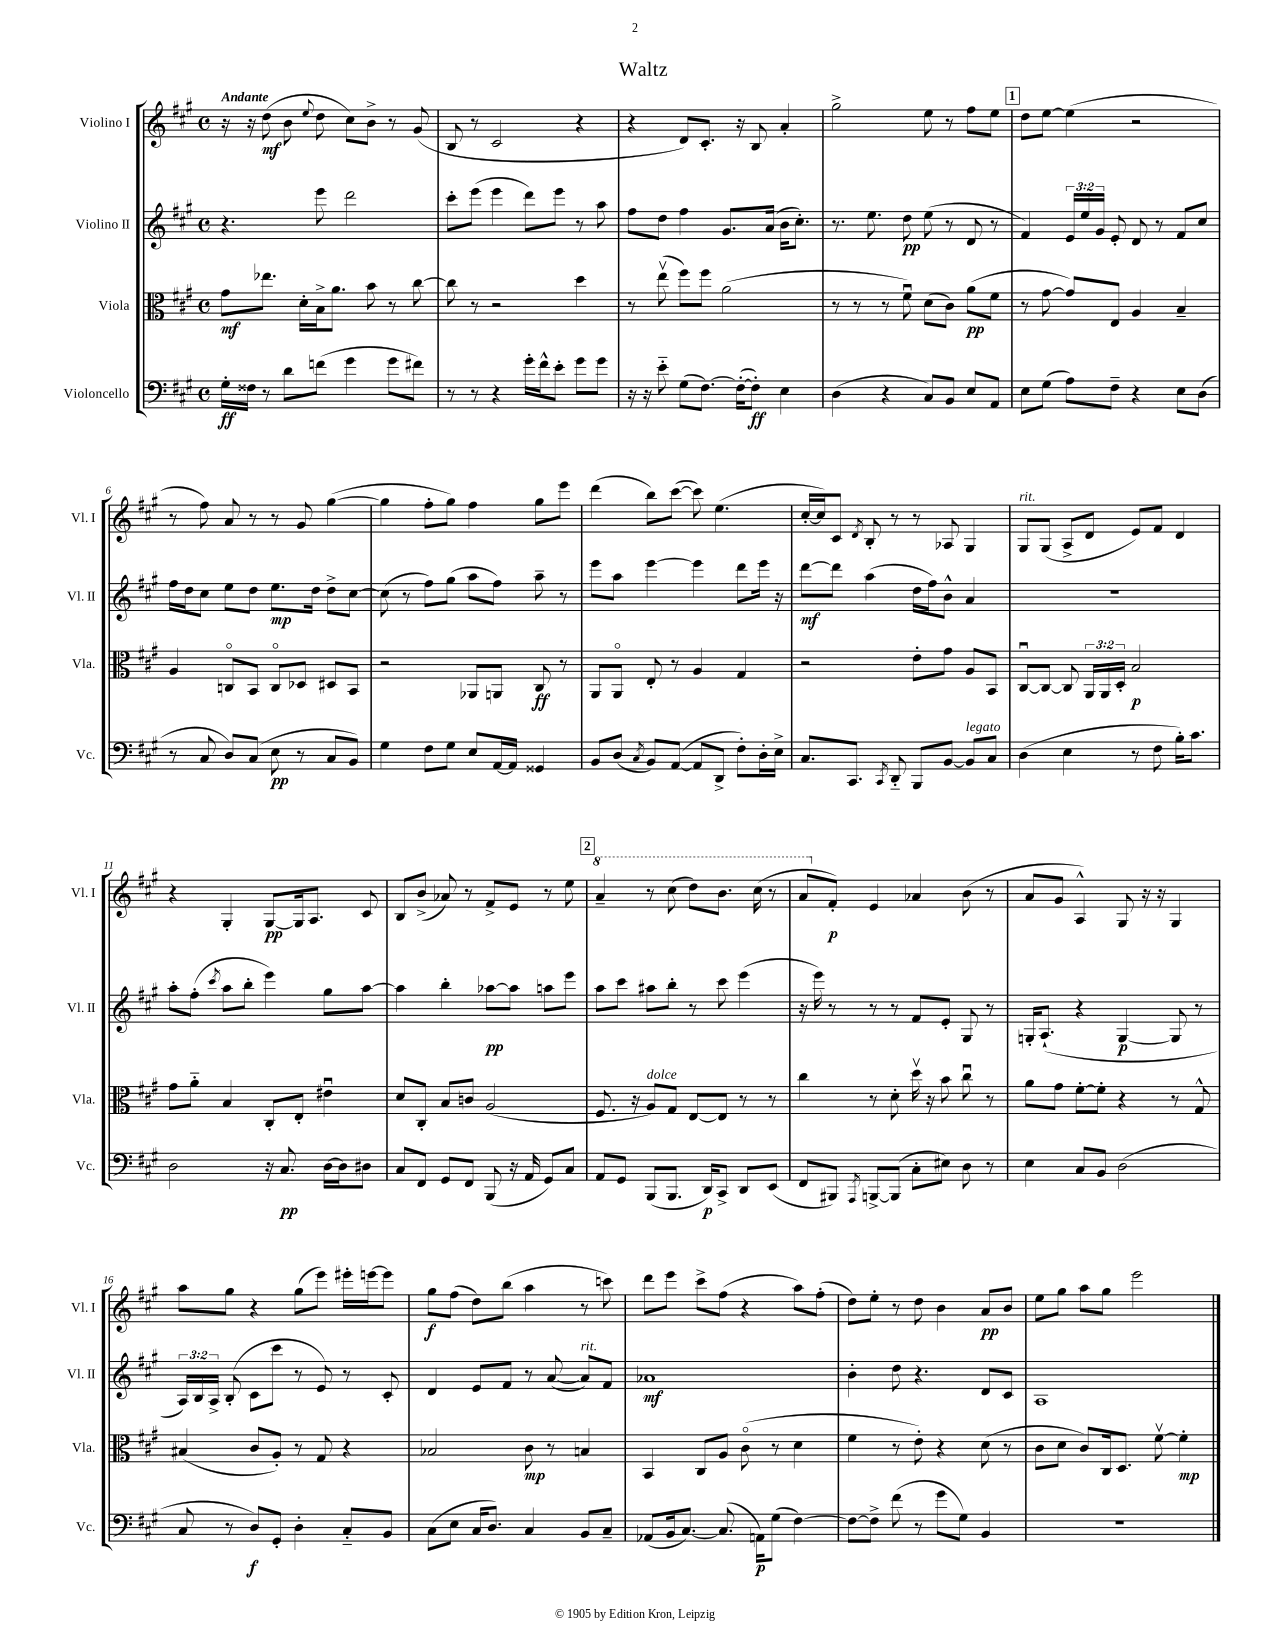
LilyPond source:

\header { title = "Waltz" }
<<
\new StaffGroup <<
\new Staff = "s0" \with { instrumentName = "Violino I" shortInstrumentName = "Vl. I" } {
    \clef treble \key a \major \defaultTimeSignature \time 4/4 \tempo "Andante"
    \autoBeamOff r16 r16 d''8\mf( b'8 \appoggiatura { e''8 } d''8 cis''8[) b'8]-> r8 gis'8( |
    b8 r8 cis'2 r4 |
    r4 d'8[) cis'8.]-. r16 b8 a'4-. |
    gis''2-> e''8 r8 fis''8[ e''8] |
    \mark \markup { \box "1" } d''8[ e''8]~ e''4( r2 |
    r8 fis''8) a'8 r8 r8 gis'8 gis''4~( |
    gis''4 fis''8[-. gis''8]) fis''4 gis''8[ e'''8] |
    d'''4( b''8[) cis'''8]~( cis'''8) e''4.( |
    cis''16[~-. cis''16) cis'8] \acciaccatura { d'8 } b8-. r8 r8 aes8 gis4 |
    gis8[^\markup { \italic "rit." } gis8]( a8[-> d'8] e'8[) fis'8] d'4 |
    r4 gis4-. gis8[~\pp gis16 a8.] cis'8 |
    b8[ b'8]->( aes'8) r8 fis'8[-> e'8] r8 e''8 |
    \mark \markup { \box "2" } \ottava #1 a''4-- r8 cis'''8( d'''8[) b''8.] cis'''16( r8 |
    a''8[ \ottava #0 fis'8]-.\p) e'4 aes'4 b'8( r8 |
    a'8[ gis'8] a4-^) gis8 r16 r16 gis4 |
    a''8[ gis''8] r4 gis''8[( e'''8]) eis'''16[-. e'''16~ e'''8] |
    gis''8[\f fis''8]( d''8[) b''8]( a''4 r8 c'''8) |
    d'''8[ e'''8] cis'''8[-> fis''8]( r4 a''8[) fis''8]-.( |
    d''8[) e''8]-. r8 d''8 b'4 a'8[\pp b'8] |
    e''8[ gis''8] a''8[ gis''8] e'''2 \bar "|." |
}
\new Staff = "s1" \with { instrumentName = "Violino II" shortInstrumentName = "Vl. II" } {
    \clef treble \key a \major \defaultTimeSignature \time 4/4 \override Staff.TupletNumber.text = #tuplet-number::calc-fraction-text
    \autoBeamOff r4. e'''8 d'''2 |
    cis'''8[-. e'''8]( e'''4 d'''8[) e'''8] r8 a''8 |
    fis''8[ d''8] fis''4 gis'8.[ a'16]( b'16[ cis''8.]-.) |
    r8. e''8. d''8\pp e''8( r8 d'8 r8 |
    \mark \markup { \box "1" } fis'4) \tuplet 3/2 { e'16[ e''16 gis'16] } e'8-. d'8 r8 fis'8[ cis''8] |
    fis''16[ d''16 cis''8] e''8[ d''8] e''8.[\mp d''16] d''8[-> cis''8]~ |
    cis''8( r8 fis''8[) gis''8]( a''8[ fis''8]) a''8-- r8 |
    e'''8[ a''8] e'''4~ e'''4 d'''8[ e'''16] r16 |
    d'''8[~\mf d'''8] a''4( d''16[ fis''16) b'8]-^ a'4 |
    R1 |
    a''8[-. fis''8]-.( \acciaccatura { cis'''8 } a''8[ b''8]-. e'''4) gis''8[ a''8]~ |
    a''4 b''4-. aes''8[~\pp aes''8] a''8[ e'''8] |
    \mark \markup { \box "2" } a''8[ cis'''8] ais''8[ b''8]-. r8 cis'''8 e'''4( |
    r16 e'''16) r8 r8 r8 fis'8[ e'8]-. gis8 r8 |
    g16[-. a8.]-!( r4 g4~\p g8 r8 |
    \tuplet 3/2 { a16[) b16 a16]-> } b8-.( cis'8[ cis'''8] r8 e'8) r8 cis'8-. |
    d'4 e'8[ fis'8] r8 a'8~( a'8[^\markup { \italic "rit." }) fis'8] |
    aes'1\mf |
    b'4-. d''8 r4. d'8[ cis'8] |
    a1 \bar "|." |
}
\new Staff = "s2" \with { instrumentName = "Viola" shortInstrumentName = "Vla." } {
    \clef alto \key a \major \defaultTimeSignature \time 4/4 \override Staff.TupletNumber.text = #tuplet-number::calc-fraction-text
    \autoBeamOff gis'8[\mf ees''8.] d'16[-. b16-> a'8.] b'8 r8 cis''8~ |
    cis''8 r8 r2 d''4 |
    r8 e''8\upbow( fis''8[) fis''8] a'2( |
    r8 r8 r8 fis'8\downbow) d'8[( cis'8]) a'8[\pp( fis'8] |
    \mark \markup { \box "1" } r8 gis'8~ gis'8[) e8] a4 b4-- |
    a4 c8[\flageolet b,8] c8[\flageolet des8] dis8[ b,8] |
    r2 aes,8[ a,8] cis8\ff r8 |
    a,8[ a,8]\flageolet e8-. r8 a4 gis4 |
    r2 e'8[-. gis'8] a8[ b,8] |
    cis8[~\downbow cis8]~ cis8 \tuplet 3/2 { a,16[ a,16 d16]-. } b2\p |
    gis'8[ a'8]-_ b4 cis8[-. e8]-. eis'4\downbow |
    d'8[ cis8]-. b8[ c'8] a2( |
    \mark \markup { \box "2" } fis8. r16 a8[^\markup { \italic "dolce" }) gis8] e8[~ e8] r8 r8 |
    cis''4 r8 d'8-. d''16\upbow r16 b'8 cis''8\downbow r8 |
    a'8[ gis'8] fis'8[~-. fis'8]-. r4 r8 gis8-^ |
    bis4( cis'8[ a8]-.) r8 gis8 r4 |
    bes2 cis'8\mp r8 b4 |
    b,4 cis8[ a8] cis'8\flageolet( r8 d'4 |
    fis'4 r8 e'8-.) r4 d'8( r8 |
    cis'8[ d'8] cis'8[) cis16 d8.] fis'8~\upbow fis'4-.\mp \bar "|." |
}
\new Staff = "s3" \with { instrumentName = "Violoncello" shortInstrumentName = "Vc." } {
    \clef bass \key a \major \defaultTimeSignature \time 4/4
    \autoBeamOff gis16[-.\ff fisis16] r8 d'8[ f'8]( gis'4 gis'8[ fis'8]) |
    r8 r8 r4 gis'16[-. fis'16-^ e'8]-. gis'8[ gis'8] |
    r16 r16 e'8-_ gis8[( fis8.]~) fis16[~-.( fis8]-.\ff) e4 |
    d4( r4 cis8[) b,8] e8[ a,8] |
    \mark \markup { \box "1" } e8[ gis8]( a8[) fis8]-- r4 e8[ d8]( |
    r8 cis8 d8[) cis8]( e8\pp r8 cis8[ b,8]) |
    gis4 fis8[ gis8] e8[ a,16~ a,16] gisis,4 |
    b,8[ d8]( \acciaccatura { cis8 } b,8[) a,8]~( a,8[ d,8]-> fis8[-.) d16-. e16]-> |
    cis8.[ cis,8.] \acciaccatura { cis,8 } d,8-_ b,,8[ b,8]~ b,8[^\markup { \italic "legato" } cis8] |
    d4( e4 r8 fis8 b16[-.) cis'8.] |
    d2 r16 cis8.\pp d16[~ d16 dis8] |
    cis8[ fis,8] gis,8[ fis,8] b,,8( r16 a,16 gis,8[) cis8] |
    \mark \markup { \box "2" } a,8[ gis,8] b,,8[( b,,8.] d,16[\p) cis,8]-> d,8[ e,8]( |
    fis,8[ bis,,8]) \acciaccatura { a,,8 } b,,8[~-> b,,8]( cis8[-. eis8]) d8 r8 |
    e4 cis8[ b,8] d2( |
    cis8 r8 d8[\f) gis,8]-. d4-. cis8[-_ b,8] |
    cis8[( e8] cis16[ d8.]) cis4 b,8[ cis8]-- |
    aes,8[( b,16 cis8.]~) cis8.( a,16[\p) gis8]( fis4~) |
    fis8[~ fis8]-> fis'8( r8 gis'8[ gis8]) b,4 |
    r1 \bar "|." |
}
>>
>>
